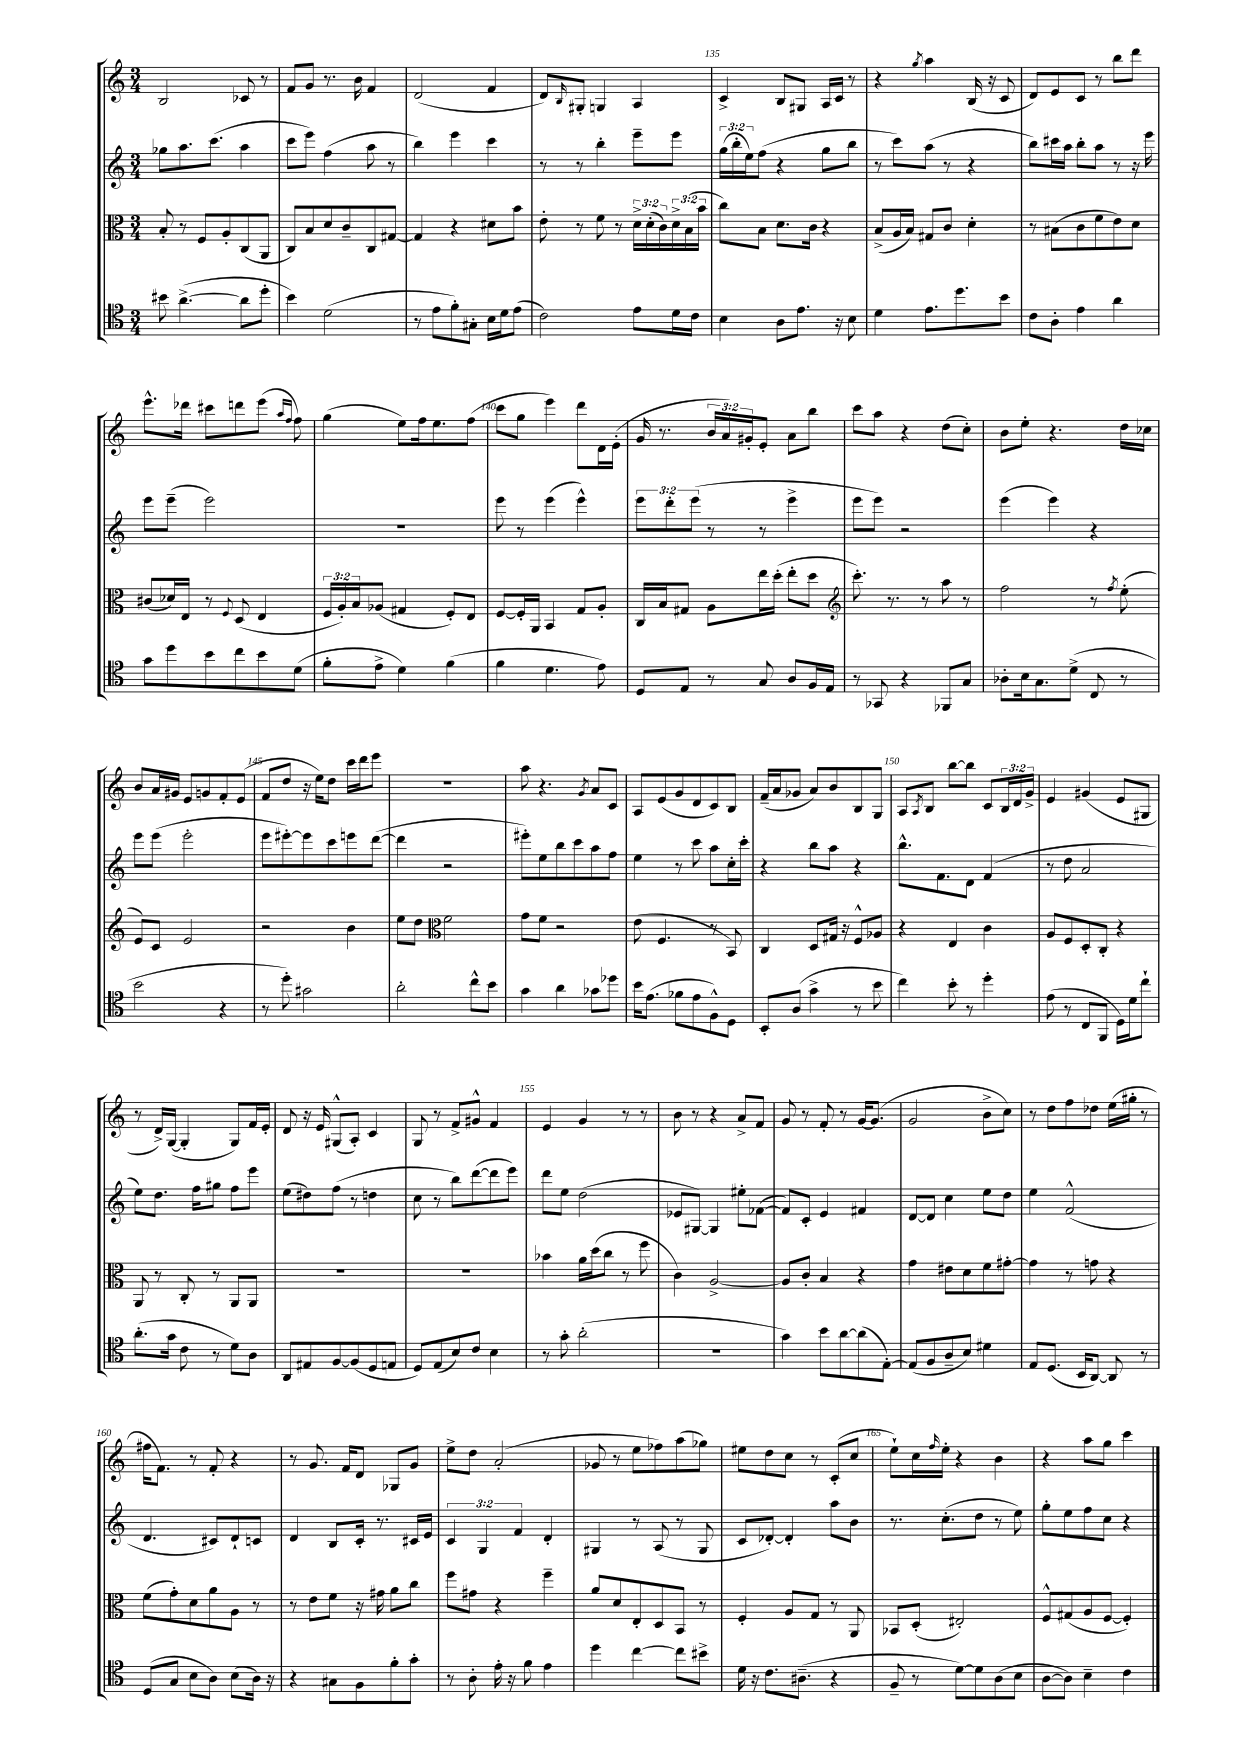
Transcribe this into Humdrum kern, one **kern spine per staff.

**kern	**kern	**kern	**kern
*part4	*part3	*part2	*part1
*staff4	*staff3	*staff2	*staff1
*clefC4	*clefC3	*clefG2	*clefG2
*k[]	*k[]	*k[]	*k[]
*M3/4	*M3/4	*M3/4	*M3/4
=131	=131	=131	=131
8b#X\	8B'/	8gg-X\L	2B/
([4.a^\	8r	8.aa\	.
.	8F/L	.	.
.	.	(8.ccc\J	.
.	8A'/	.	.
8a\L]	(8C/	4aa\	8c-X/
8dd'\J	8AA/J	.	8r
=132	=132	=132	=132
4b\)	8C/L)	8ccc\L	8f/L
.	8B/	8eee\J)	8g/J
(2d\	8d/	(4ff\	8.r
.	8c~/	.	.
.	.	.	16b\
.	8C/	8aa\	4f/
.	[8G#X/J	8r	.
=133	=133	=133	=133
8r	4G#/]	4bb\)	(2d/
8e\L	.	.	.
8f'\)	4r	4eee\	.
8G#X'\J	.	.	.
16B\LL	8d#X\L	4ccc\	4f/
16d\J	.	.	.
(8e\J	8b\J	.	.
=134	=134	=134	=134
2c\)	8e'\	8r	8d/L)
.	.	.	16qqB/
.	8r	8r	8G#X'/J
.	8f\	4bb'\	4Gn/
.	8r	.	.
8e\L	24d^\LL	8eee~\L	4A/
.	(24d'\	.	.
.	24c\)	.	.
16d\L	24d^\	8eee\J	.
.	(24B\	.	.
16c\JJ	.	.	.
.	24b\JJ	.	.
=135	=135	=135	=135
4B\	8cc\L)	(24gg\LL	4c^/
.	.	24bb'\	.
.	.	24ee\J)	.
.	8B\J	(8ff\J	.
8A\L	8.d\L	4r	8B/L
8.e\J	.	.	8G#X/J
.	16c\Jk	.	.
.	4r	8gg\L	16A/LL
16r	.	.	16c/JJ
8B\	.	8bb\J	8r
=136	=136	=136	=136
4d\	(8B^/L	8r	4r
.	16A/L	8ccc\L)	.
.	16B/JJ)	.	.
.	.	.	8qgg/
8.e\L	8G#X/L	(8aa\J	4aa\
.	8c/J	8r	.
8.dd\	.	.	.
.	4d'\	4r	(16B/
.	.	.	16r
8b\J	.	.	8c/
=137	=137	=137	=137
8c\L	8r	8bb\L)	8d/L)
8A'\J	(8B#X\L	16ccc#X\L	8e/
.	.	16aa\JJ	.
4e\	8c\	8bb'\L	8c/J
.	8f\	8aa\J	8r
4a\	8e\)	8r	8bb\L
.	8d\J	16r	8ddd\J
.	.	16eee\	.
!!LO:LB:g=z
=138	=138	=138	=138
8g\L	(8c#X/L	8eee\L	8.eee^^\L
8dd\	16d-X/L)	(8eee~\J	.
.	16E/JJ	.	16ddd-X\Jk
8b\	8r	2eee\)	8ccc#X\L
.	8qqF/	.	.
8cc\	(8D/	.	8dddn\
8b\	4E/	.	(8eee\J
.	.	.	16qqaa/LL
.	.	.	16qqff/JJ
(8d\J	.	.	8ff\)
=139	=139	=139	=139
8f'\L	24F/LL	2.r	(4gg\
.	24A'/)	.	.
.	24B/J	.	.
8e^\J	(8A-X/J	.	.
4d\)	4G#X/	.	8ee\L)
.	.	.	16ff\k
.	.	.	8.ee\
(4f\	8F'/L)	.	.
.	8E/J	.	(8ff\J
=140	=140	=140	=140
4f\	[8F/L	8eee\	8ccc\L
.	16F'/L]	8r	8gg\J
.	16AA/JJ	.	.
4.d\	4BB/	(4eee\	4eee\)
.	8G/L	4eee^^\)	8ddd\L
8e\)	8A'/J	.	16d\L
.	.	.	(16e'\JJ
=141	=141	=141	=141
8D/L	16C/LL	12eee\L	16g/
.	16B/J	.	8.r
.	.	12ddd'\	.
8E/J	8G#X/J	.	.
.	.	(12eee\J	.
8r	8A\L	8r	24b/LL
.	.	.	24a/)
.	.	.	24g#X'/J
8G/	16ee\L	8r	8e'/J
.	(16dd'\JJ	.	.
8A/L	8ee'\L	4eee^\	8a\L
16F/L	8dd\J	.	8bb\J
16E/JJ	.	.	.
=142	=142	=142	=142
*	*clefG2	*	*
8r	8.ccc'\)	8eee\L	8ccc\L
8GG-X/	.	8eee\J)	8aa\J
.	8.r	.	.
4r	.	2r	4r
.	8r	.	.
8FF-X/L	8aa\	.	(8dd\L
8G/J	8r	.	8cc'\J)
=143	=143	=143	=143
8A-X'\L	2ff\	(4eee\	8b\L
16B\k	.	.	8ee'\J
8.G\	.	.	.
.	.	4eee\)	4.r
(8d^\J	.	.	.
8C/	8r	4r	.
.	8qff/	.	.
8r	(8ee'\	.	16dd\LL
.	.	.	16cc-X\JJ
!!LO:LB:g=z
=144	=144	=144	=144
2b\	8e/L)	8eee\L	8b/L
.	8c/J	(8eee\J	16a/L
.	.	.	16g#X/JJ
.	2e/	2eee'\	8e/L
.	.	.	8gn/
4r	.	.	8f'/
.	.	.	(8e/J
=145	=145	=145	=145
8r	2r	8eee\L	8f/L
8dd'\)	.	[8eee#X'\)	8dd/J
2g#X\	.	8eee#\]	16r
.	.	.	16ee\KL)
.	.	8ccc\	8dd\J
.	4b\	8eeen\	16ccc\LL
.	.	.	16ddd\J
.	.	([8ddd\J	8eee\J
=146	=146	=146	=146
2a'\	8ee\L	4ddd\]	2.r
.	8dd\J	.	.
*	*clefC3	*	*
.	2f\	2r	.
8cc^^\L	.	.	.
8b\J	.	.	.
=147	=147	=147	=147
4g\	8g\L	8eee#X'\L)	8aa\
.	8f\J	8ee\	4.r
4a\	2r	8bb\	.
.	.	8ccc\	.
.	.	.	8qg/
8g-X\L	.	8aa\	8a/L
8dd-X\J	.	8ff\J	8c/J
=148	=148	=148	=148
16b\KL	(8e\	4ee\	8A/L
(8.e\J	.	.	.
.	4.F/	.	(8e/
8f-X\L	.	8r	8g/
8e\	.	8ccc\	8d/
8F^^\)	8r	8aa\L	8c/)
8D\J	8BB/)	16cc'\L	8B/J
.	.	16ccc'\JJ	.
=149	=149	=149	=149
8BB'/L	4C/	4r	(16f~/LL
.	.	.	16a/J
(8A/J	.	.	8g-X/J
4g^\	8D/L	8bb\L	8a/L)
.	16G#X/Jk	8aa\J	8b/
.	16r	.	.
8r	8F^^/L	4r	8B/
8b\	8A-X/J	.	8G/J
=150	=150	=150	=150
4cc\)	4r	8.bb^^\L	8A/L
.	.	.	8qA/
.	.	.	8B/J
.	.	8.f\	.
8b'\	4E/	.	[8bb\L
8r	.	8d\J	8bb\J]
4dd'\	4c\	(4f/	8c/L
.	.	.	24B/L
.	.	.	24d/
.	.	.	24g^/JJ
=151	=151	=151	=151
(8e\	8A/L	8r	4e/
8r	8F/	8dd\	.
8C/L	8D'/	2a/	(4g#X/
8FF/J	8C'/J	.	.
16D\LL)	4r	.	8e/L
16d\J	.	.	.
8cc`\J	.	.	8G#X/J
!!LO:LB:g=z
=152	=152	=152	=152
(8.a'\L	8AA/	8ee\L)	8r
.	8r	8.dd\J	16d^/LL)
16g\Jk	.	.	([16G/JJ
8c\	8C'/	.	4G'/]
.	.	16ff\KL	.
8r	8r	8gg#X\J	.
8d\L)	8AA/L	8ff\L	8G/L)
8A\J	8AA/J	8eee\J	16f/L
.	.	.	16e'/JJ
=153	=153	=153	=153
8AA/L	2.r	(8ee\L	8d/
8E#X/	.	8dd#X\)	16r
.	.	.	16e/
[8F/	.	(8ff\J	(8G#X^^/L
(8F/]	.	8r	8A'/J)
8D/	.	4ddn\	4c/
8En/J	.	.	.
=154	=154	=154	=154
8D/L)	2.r	8cc\	8G/
(8E/	.	8r	8r
8B/)	.	8bb\L)	8f^/L
8c/J	.	([8ddd\	8g#X^^/J
4B\	.	8ddd\]	4f/
.	.	8eee\J)	.
=155	=155	=155	=155
8r	4b-X\	8ddd\L	4e/
8g'\	.	8ee\J	.
(2a'\	16a\LL	(2dd\	4g/
.	(16dd\J	.	.
.	8cc\J	.	.
.	8r	.	8r
.	8ff\	.	8r
=156	=156	=156	=156
2.r	4c\)	8e-X/L	8b\
.	.	[8G#X/J)	8r
.	[2A^/	4G#/]	4r
.	.	8ee#X'\L	8a^/L
.	.	([8f-X\J	8f/J
=157	=157	=157	=157
4g\)	8A/L]	8f-/L])	8g/
.	8c'/J	8c'/J	8r
8b\L	4B/	4e/	8f'/
[8a\	.	.	8r
(8a\]	4r	4f#X/	[16g/KL
.	.	.	(8.g/J]
[8E'\J)	.	.	.
=158	=158	=158	=158
(8E/L]	4g\	[8d/L	2g/
8F/	.	8d/J]	.
8A~/	8e#X\L	4cc\	.
8B/J)	8d\	.	.
4d#X\	8f\	8ee\L	8b^\L
.	[8g#X'\J	8dd\J	8cc\J)
=159	=159	=159	=159
8E/L	4g#\]	4ee\	8r
(8.D/J	.	.	8dd\L
.	8r	(2f^^/	8ff\
16BB/KL	.	.	.
[8AA/J)	8gn\	.	8dd-X\J
8AA/]	4r	.	(16ee\LL
.	.	.	16gg#X'\JJ
8r	.	.	8r
!!LO:LB:g=z
=160	=160	=160	=160
(8D/L	(8f\L	4.d/	16ff#X\KL
.	.	.	8.f\J)
8G/J	8g'\)	.	.
8B\L	8d\	.	8r
8A\J)	8a\	8c#X/L)	8f'/
(8B\L	8A\J	8d`/	4r
16A\Jk)	8r	8cn/J	.
16r	.	.	.
=161	=161	=161	=161
4r	8r	4d/	8r
.	8e\L	.	8.g/
8G#X\L	8f\J	8B/L	.
.	.	.	16f/KL
8F\	16r	16c'/Jk	8d/J
.	16g#X\	8.r	.
8f'\	8a\L	.	8G-X/L
8g'\J	8cc\J	16c#X/LL	8g/J
.	.	16e/JJ	.
=162	=162	=162	=162
8r	8ff\L	6c/	8ee^\L
8A'\	8g#X\J	.	8dd\J
.	.	6G/	.
16e'\	4r	.	(2a'/
16r	.	.	.
.	.	6f/	.
8f\	.	.	.
4e\	4ff~\	4d'/	.
=163	=163	=163	=163
4dd\	8a/L	4G#X/	8g-X/
.	8d/	.	8r
[4cc\	8E'/	8r	8ee\L
.	8D/	(8A/	8ff-X\)
8cc\L]	8BB/J	8r	(8aa\
8b#X^\J	8r	8G#/	8gg-X\J)
=164	=164	=164	=164
16d\	4F'/	8c/L	8ee#X\L
16r	.	.	.
8.c\L	.	[8d-X'/J)	8dd\
.	8A/L	4d-'/]	8cc\J
(8.A#X~\J	.	.	.
.	8G/J	.	8r
4r	8r	8aa\L	(8c'/L
.	8AA/	8b\J	8cc/J
=165	=165	=165	=165
8F~/	8BB-X/L	8.r	8ee`\L)
8r	(8D'/J	.	16cc\L
.	.	.	16qqff/
.	.	(8.cc'\L	16ee'\JJ
[8d\L)	2E#X'/)	.	4r
8d\]	.	8dd\J	.
(8A\	.	8r	4b\
8B\J	.	8ee\)	.
=166	=166	=166	=166
[8A\L	8F^^/L	8gg'\L	4r
8A\J])	(8G#X/	8ee\	.
4B~\	8A/	8ff\	8aa\L
.	[8F/J	8cc\J	8gg\J
4c\	4F'/])	4r	4ccc\
==	==	==	==
*-	*-	*-	*-
